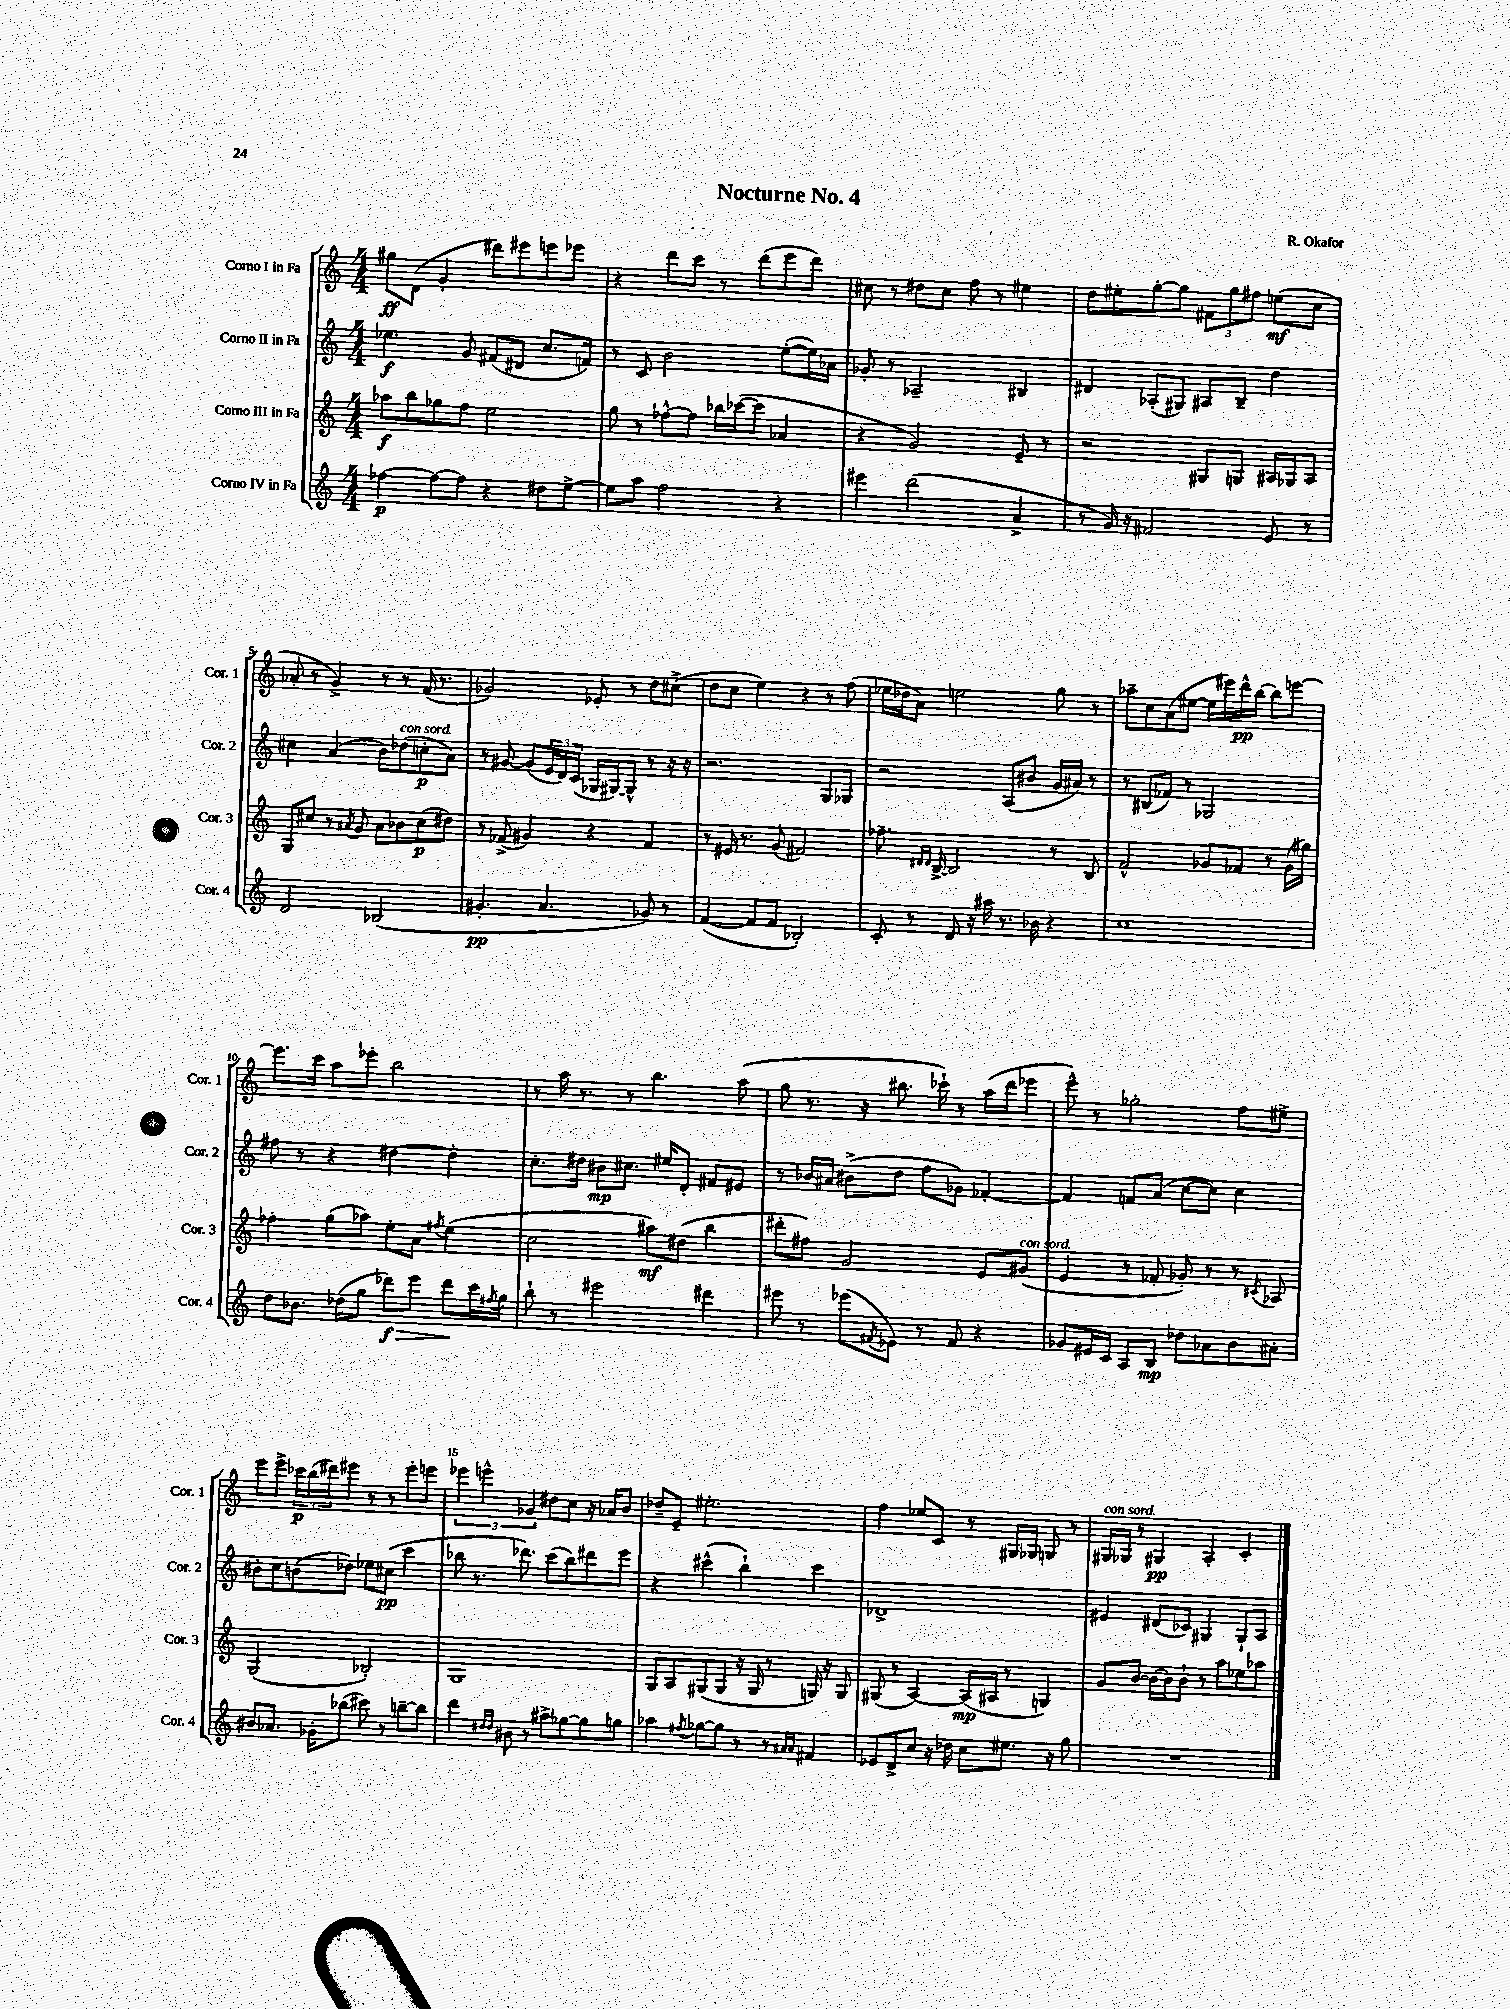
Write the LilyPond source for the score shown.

\header { title = "Nocturne No. 4" composer = "R. Okafor" }
<<
\new StaffGroup <<
\new Staff = "s0" \with { instrumentName = "Corno I in Fa" shortInstrumentName = "Cor. 1" } {
    \clef treble \key c \major \numericTimeSignature \time 4/4
    gis''8\ff d'8( g'4-. dis'''8) eis'''8 e'''8 ees'''8 |
    r4 d'''8 c'''8 r8 d'''8( e'''8 d'''8) |
    cis''8 r8 dis''8 cis''8 f''8 r8 eis''4 |
    d''8 eis''8-. g''8~-. g''8 \tuplet 3/2 { fis'8 g''8 fis''8 } e''8\mf( c''8 |
    aes'8-. r8 g'4->) r8 r8 f'16( r8. |
    ges'2) ees'8-. r8 d''8 cis''8->( |
    d''8 c''8 e''4) r4 r8 f''8( |
    ees''16 des''16 a'8) e''2 g''8 r8 |
    aes''8-- c''8 a'8( eis''8~ eis''16 eis'''16) d'''16-^\pp b''16~ b''8 e'''8~ |
    e'''8. c'''16 a''8 ees'''8-. b''2 |
    r8 a''16 r8. r8 b''4. a''8( |
    g''8 r8. r16 bis''8. ces'''16-!) r8 a''16( d'''16 ees'''8 |
    e'''8-^) r8 ges''2-. f''8 eis''8-> |
    e'''8 e'''8-> \tuplet 3/2 { ces'''16\p b''16( dis'''16) } eis'''8 r8 r8 eis'''8-. e'''8 |
    \tuplet 3/2 { ees'''4 e'''4-^ ges'4 } dis''8 c''8 r16 aes'16 b'8 |
    des''8-- e'8-- eis''2.-. |
    f''4 ees''8 c'8 r8 gis16 ges16 g8 r8 |
    gis16^\markup { \italic "con sord." } ges16 r8 gis4\pp a4-. c'4-. \bar "|." |
}
\new Staff = "s1" \with { instrumentName = "Corno II in Fa" shortInstrumentName = "Cor. 2" } {
    \clef treble \key c \major \numericTimeSignature \time 4/4
    ees''4.\f g'8 fis'8( dis'8 c''8. f'16) |
    r8 c'8 b'2 e''8~-.( e''16) aes'16 |
    ges'8-. r8 aes2-- bis4 |
    dis'4 aes8-.( gis8) ais8 b8-- d''4 |
    cis''4 a'4( b'8) des''8^\markup { \italic "con sord." }( c''8-.\p a'8) |
    r8 gis'8~ gis'8( \tuplet 3/2 { e'16 d'16) c'16( } ges16 gis16~) gis8-^ r8 r16 r16 |
    r2. g8 ges8 |
    r2 a8( bis'8 g'16 ais'16) r8 |
    r8 bis8( fes'8) r8 ges2 |
    fis''8 r8 r4 dis''4~ dis''4-. |
    c''8.-. dis''16 bis'8\mp cis''8. eis''16 d'8-. fis'8 eis'8 |
    r8 bes'16 ais'16 bis'8->( d''8 f''8 ges'8) fes'4~-. |
    fes'4 f'8 a'8( c''8~ c''8) c''4 |
    bis'8-. c''8 b'8( des''8) ees''8 cis''8\pp( c'''4 |
    bes''8 r8. des'''8.) c'''8( bes''8) dis'''8 e'''8 |
    r4 cis'''4-^( b''4-!) cis'''4 |
    des'1-> |
    eis'4 dis'8( ces'8) gis4 gis8-! a8 \bar "|." |
}
\new Staff = "s2" \with { instrumentName = "Corno III in Fa" shortInstrumentName = "Cor. 3" } {
    \clef treble \key c \major \numericTimeSignature \time 4/4
    aes''8\f b''8 ges''8 f''8 e''2 |
    g''8 r8 fes''8~-^ fes''8 bes''16 ces'''16~( ces'''8 aes'4 |
    r4 g'2) e'8-- r8 |
    r2 gis8 g8 ais16 ges16 ais8 |
    g8 cis''8 r8 \acciaccatura { ais'8 } g'8 ais'8 bes'8 cis''8\p( dis''8) |
    r8 fes'8->( gis'4) r4 fes'4 |
    r8 eis'16 r8. g'8( fis'2) |
    fes''8.-- \grace { dis'16 dis'16 } b16~-> b2 r8 b8 |
    f'2-^ ges'8 fes'8 r8 ges'16( gis''16) |
    fes''4-. g''8( aes''8) e''8-. a'8 \acciaccatura { fis''8 } e''4( |
    c''2 ais''8\mf) dis''8( b''4 |
    dis'''8-. fis''8) g'2 e'8 gis'8^\markup { \italic "con sord." }( |
    e'4 r8 fes'8-. ges'8-.) r8 r8 \acciaccatura { cis'8 } aes8 |
    g2( bes2-.) |
    g1 |
    g8 a8 gis8( gis8 r16 gis16 r8 g16) r16 g8 |
    gis8( r8 a4~) a16\mp( ais16 r8 g4) |
    g'8 b'8~ b'16~ b'16 b'8-! r8 a''8 ees''8 aes''8 \bar "|." |
}
\new Staff = "s3" \with { instrumentName = "Corno IV in Fa" shortInstrumentName = "Cor. 4" } {
    \clef treble \key c \major \numericTimeSignature \time 4/4
    fes''4~\p fes''8~ fes''8 r4 dis''8 e''8~-> |
    e''8 a''8 f''2 r4 |
    eis'''4 d'''2( a'4-> |
    r8 g'16) r16 fis'2 e'8 r8 |
    d'2 bes2( |
    gis'4.-.\pp a'4. ges'8) r8 |
    f'4~( f'8 f'8 bes2-.) |
    c'8-. r8 d'8 r16 ais''16 r8. bes'16 r4 |
    c''1 |
    d''8 bes'8. des''16( g''8 des'''8\f\>) e'''8 des'''8\! c'''16 \acciaccatura { fis''8 } g''16 |
    b''8-! r8 eis'''2 dis'''4 |
    eis'''8 r8 ees'''8( \acciaccatura { fis'8 } ees'8) r8 fis'8 r4 |
    ges'8 eis'16 c'16 a8 b8\mp des''8 aes'8 b'8 ais'8-. |
    bis'8 aes'8. ges'16-. bes''8( cis'''8) r8 b''8~-- b''8 |
    d'''4 \grace { dis''16 dis''16 } bis'8 r8 ais''8-> ges''8~ ges''8 g''8 |
    aes''4 \acciaccatura { fis''8 } ges''8~ ges''8 r8 r8 \grace { ais'16 ais'16 } fis'4 |
    ees'8 d'8-> c''8 r16 des''16 c''8 eis''8. r16 g''8 |
    R1 \bar "|." |
}
>>
>>
\layout { \context { \Score \override BarNumber.break-visibility = ##(#f #t #t) barNumberVisibility = #(every-nth-bar-number-visible 5) } }
